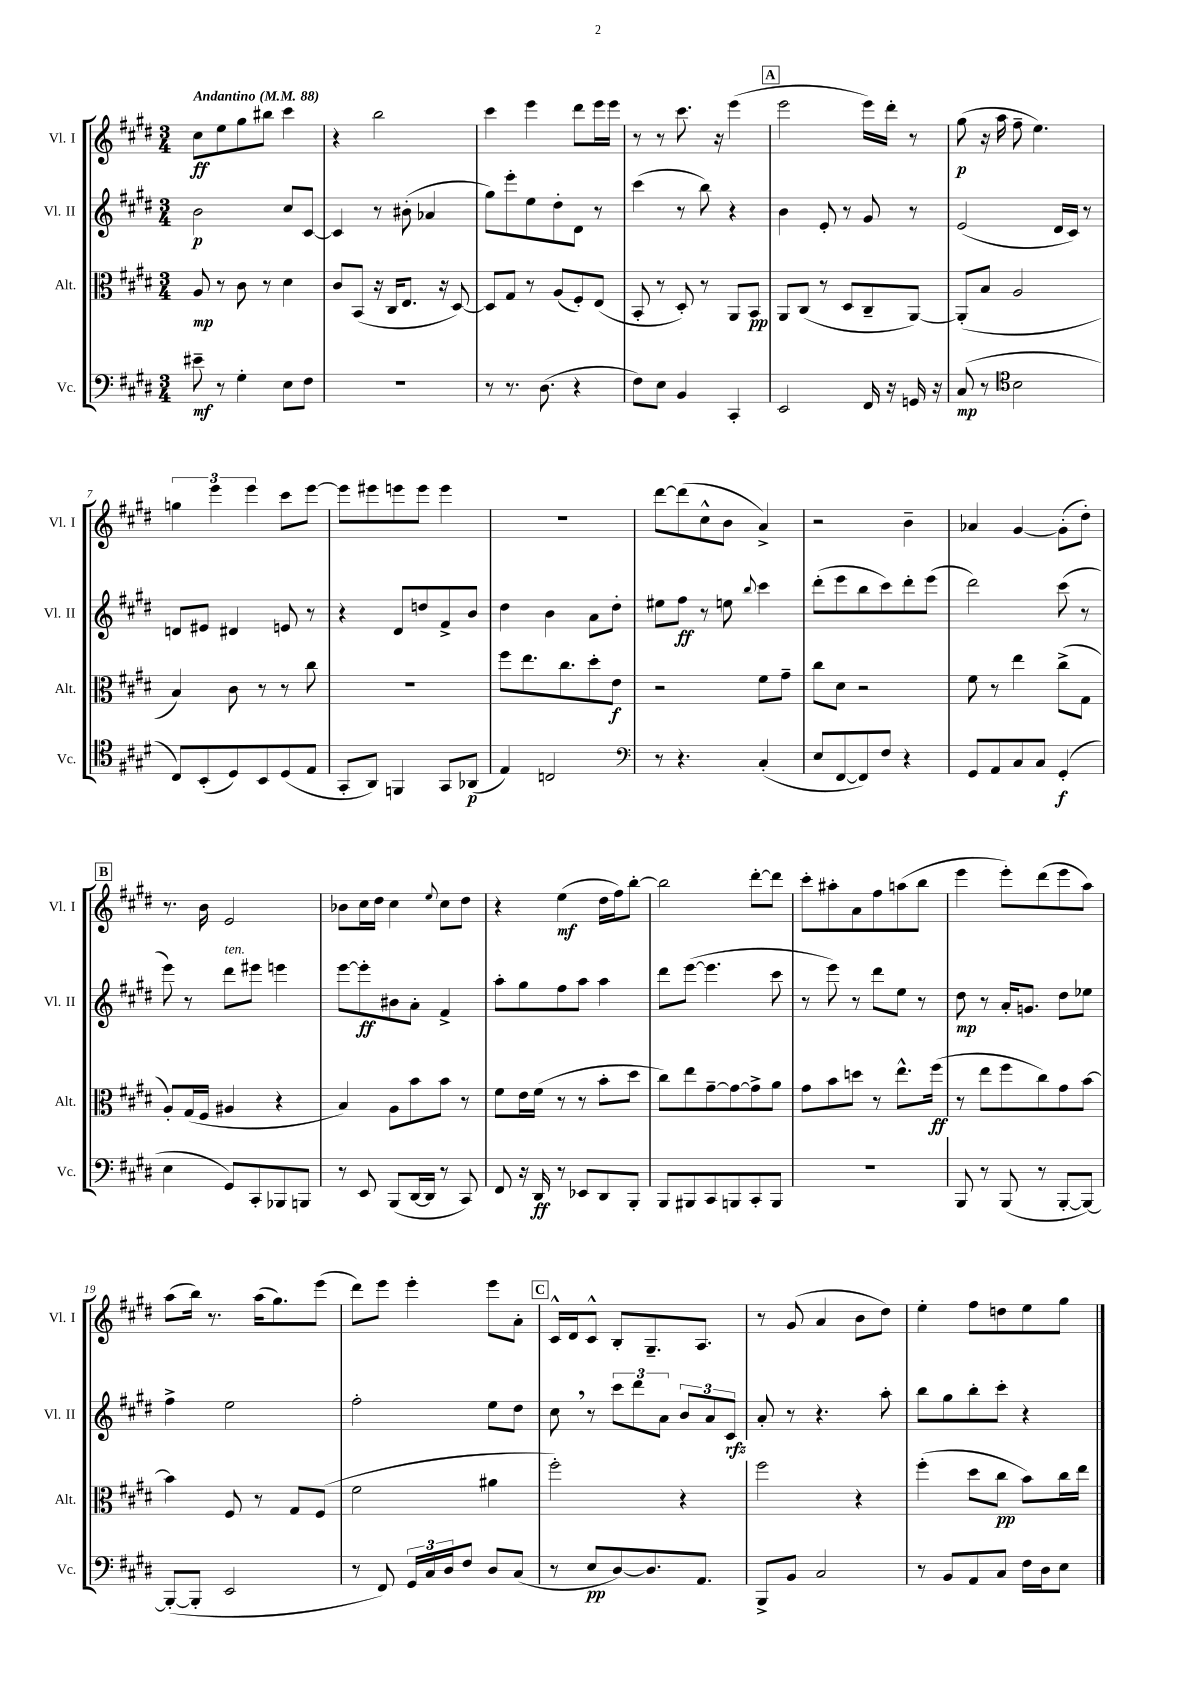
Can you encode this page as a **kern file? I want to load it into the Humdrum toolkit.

**kern	**dynam	**kern	**dynam	**kern	**dynam	**kern	**dynam
*part4	*part4	*part3	*part3	*part2	*part2	*part1	*part1
*staff4	*staff4	*staff3	*staff3	*staff2	*staff2	*staff1	*staff1
*I"Vc.	*	*I"Alt.	*	*I"Vl. II	*	*I"Vl. I	*
*I'Vc.	*	*I'Alt.	*	*I'Vl. II	*	*I'Vl. I	*
*clefF4	*	*clefC3	*	*clefG2	*	*clefG2	*
*k[f#c#g#d#]	*	*k[f#c#g#d#]	*	*k[f#c#g#d#]	*	*k[f#c#g#d#]	*
*M3/4	*	*M3/4	*	*M3/4	*	*M3/4	*
*MM88	*	*MM88	*	*MM88	*	*MM88	*
=1	=1	=1	=1	=1	=1	=1	=1
!	!	!	!	!	!	!LO:TX:a:B:t=Andantino	!
8e#X~\	mf	8A/	mp	2b\	p	8cc#\L	ff
8r	.	8r	.	.	.	8ee\	.
4G#'\	.	8c#\	.	.	.	8gg#\	.
.	.	8r	.	.	.	8bb#X\J	.
8E\L	.	4d#\	.	8cc#/L	.	4ccc#\	.
8F#\J	.	.	.	[8c#/J	.	.	.
=2	=2	=2	=2	=2	=2	=2	=2
2.r	.	8c#/L	.	4c#/]	.	4r	.
.	.	(8BB/J	.	.	.	.	.
.	.	16r	.	8r	.	2bb\	.
.	.	16C#/KL	.	.	.	.	.
.	.	8.E/J	.	(8b#X'\	.	.	.
.	.	.	.	4a-X/	.	.	.
.	.	16r	.	.	.	.	.
.	.	[8D#/)	.	.	.	.	.
=3	=3	=3	=3	=3	=3	=3	=3
8r	.	8D#/L]	.	8gg#\L)	.	4ccc#\	.
8.r	.	8G#/J	.	8eee'\	.	.	.
.	.	8r	.	8ee\	.	4eee\	.
(8.D#\	.	.	.	.	.	.	.
.	.	(8A/L	.	8dd#'\	.	.	.
4r	.	8F#'/)	.	8d#\J	.	8ddd#\L	.
.	.	(8E/J	.	8r	.	16eee\L	.
.	.	.	.	.	.	16eee\JJ	.
=4	=4	=4	=4	=4	=4	=4	=4
8F#\L)	.	8BB'/	.	(4ccc#\	.	8r	.
8E\J	.	8r	.	.	.	8r	.
4BB/	.	8D#'/)	.	8r	.	8.ccc#\	.
.	.	8r	.	8bb\)	.	.	.
.	.	.	.	.	.	16r	.
4CC#'/	.	8AA/L	.	4r	.	(4eee\	.
.	.	8BB/J	pp	.	.	.	.
!!LO:REH:place=s1:t=A
=5	=5	=5	=5	=5	=5	=5	=5
2EE/	.	8AA/L	.	4b\	.	2eee\	.
.	.	(8C#/J	.	.	.	.	.
.	.	8r	.	8e'/	.	.	.
.	.	8D#/L	.	8r	.	.	.
16FF#/	.	8C#~/	.	8g#/	.	16eee\LL)	.
16r	.	.	.	.	.	16ddd#'\JJ	.
16GGn/	.	[8AA/J)	.	8r	.	8r	.
16r	.	.	.	.	.	.	.
=6	=6	=6	=6	=6	=6	=6	=6
(8C#/	mp	(8AA'/L]	.	(2e/	.	(8gg#\	p
8r	.	8B/J	.	.	.	16r	.
.	.	.	.	.	.	16aa\	.
*clefC4	*	*	*	*	*	*	*
2B\	.	2A/	.	.	.	8ff#~\	.
.	.	.	.	.	.	4.ee\)	.
.	.	.	.	16d#/LL	.	.	.
.	.	.	.	16c#/JJ)	.	.	.
.	.	.	.	8r	.	.	.
!!LO:LB:g=z
=7	=7	=7	=7	=7	=7	=7	=7
8C#/L)	.	4B/)	.	8dn/L	.	6ggn\	.
(8BB'/	.	.	.	8e#X/J	.	.	.
.	.	.	.	.	.	6eee\	.
8D#/)	.	8c#\	.	4d#X/	.	.	.
.	.	.	.	.	.	6eee\	.
8BB/	.	8r	.	.	.	.	.
(8D#/	.	8r	.	8en/	.	8ccc#\L	.
8E/J	.	8cc#\	.	8r	.	[8eee\J	.
=8	=8	=8	=8	=8	=8	=8	=8
8GG#'/L	.	2.r	.	4r	.	8eee\L]	.
8AA/J)	.	.	.	.	.	8eee#X\	.
4FFn/	.	.	.	8d#/L	.	8eeen\	.
.	.	.	.	8ddn/	.	8eee\J	.
8GG#/L	.	.	.	8f#^/	.	4eee\	.
(8AA-X/J	p	.	.	8b/J	.	.	.
=9	=9	=9	=9	=9	=9	=9	=9
4E/)	.	8ff#\L	.	4dd#\	.	2.r	.
.	.	8.ee\	.	.	.	.	.
2Cn/	.	.	.	4b\	.	.	.
.	.	8.cc#\	.	.	.	.	.
.	.	8dd#'\	.	8a\L	.	.	.
.	.	8e\J	f	8dd#'\J	.	.	.
=10	=10	=10	=10	=10	=10	=10	=10
*clefF4	*	*	*	*	*	*	*
8r	.	2r	.	8ee#X\L	.	[8ddd#\L	.
4.r	.	.	.	8ff#\J	ff	(8ddd#\]	.
.	.	.	.	8r	.	8cc#^^\	.
.	.	.	.	8een\	.	8b\J	.
.	.	.	.	8qqbb/	.	.	.
(4C#'/	.	8f#\L	.	4ccc#\	.	4a^/)	.
.	.	8g#~\J	.	.	.	.	.
=11	=11	=11	=11	=11	=11	=11	=11
8E/L	.	8cc#\L	.	(8ddd#'\L	.	2r	.
[8FF#/	.	8d#\J	.	8eee\	.	.	.
8FF#/])	.	2r	.	8bb\	.	.	.
8F#/J	.	.	.	8ccc#\)	.	.	.
4r	.	.	.	8ddd#'\	.	4b~\	.
.	.	.	.	(8eee\J	.	.	.
=12	=12	=12	=12	=12	=12	=12	=12
8GG#/L	.	8f#\	.	2ddd#\)	.	4a-X/	.
8AA/	.	8r	.	.	.	.	.
8C#/	.	4ee\	.	.	.	[4g#/	.
8C#/J	.	.	.	.	.	.	.
(4GG#'/	f	(8cc#^\L	.	(8ccc#\	.	(8g#'\L]	.
.	.	8G#\J	.	8r	.	8dd#'\J)	.
!!LO:LB:g=z
!!LO:REH:place=s1:t=B
=13	=13	=13	=13	=13	=13	=13	=13
4E\	.	8A'/L)	.	8eee\)	.	8.r	.
.	.	(16G#/L	.	8r	.	.	.
.	.	16F#/JJ	.	.	.	16b\	.
!	!	!	!	!LO:TX:a:i:t=ten.	!	!	!
8GG#/L)	.	4A#X/	.	8ddd#\L	.	2e/	.
8CC#'/	.	.	.	8eee#X\J	.	.	.
8BBB-X/	.	4r	.	4eeen\	.	.	.
8BBBn/J	.	.	.	.	.	.	.
=14	=14	=14	=14	=14	=14	=14	=14
8r	.	4B/)	.	[8eee\L	.	8b-X\L	.
8EE/	.	.	.	8eee'\]	ff	16cc#\L	.
.	.	.	.	.	.	16dd#\JJ	.
(8BBB/L	.	8A\L	.	8b#X\	.	4cc#\	.
[16DD#/L	.	8b\	.	8a'\J	.	.	.
16DD#/JJ]	.	.	.	.	.	.	.
.	.	.	.	.	.	8qqee/	.
8r	.	8b\J	.	4f#^/	.	8cc#\L	.
8CC#/)	.	8r	.	.	.	8dd#\J	.
=15	=15	=15	=15	=15	=15	=15	=15
8FF#/	.	8f#\L	.	8aa'\L	.	4r	.
16r	.	16e\L	.	8gg#\	.	.	.
16DD#/	ff	(16f#\JJ	.	.	.	.	.
8r	.	8r	.	8ff#\	.	(4ee\	mf
8EE-X/L	.	8r	.	8aa\J	.	.	.
8DD#/	.	8b'\L	.	4aa\	.	16dd#\LL	.
.	.	.	.	.	.	16ff#\J)	.
8BBB'/J	.	8dd#\J	.	.	.	[8bb'\J	.
=16	=16	=16	=16	=16	=16	=16	=16
8BBB/L	.	8cc#\L)	.	8ddd#\L	.	2bb\]	.
8BBB#X/	.	8ee\	.	([8eee\J	.	.	.
8CC#/	.	[8g#~\	.	4.eee\]	.	.	.
8BBBn/	.	8g#\_	.	.	.	.	.
8CC#'/	.	8g#^\]	.	.	.	[8ddd#'\L	.
8BBB/J	.	8a\J	.	8ccc#\	.	8ddd#\J]	.
=17	=17	=17	=17	=17	=17	=17	=17
2.r	.	8g#\L	.	8r	.	8ccc#'\L	.
.	.	8b\	.	8eee\)	.	8aa#X'\	.
.	.	8ddn\J	.	8r	.	8a\	.
.	.	8r	.	8ddd#\L	.	8ff#\	.
.	.	8.ee^^\L	.	8ee\J	.	(8aan\	.
.	.	.	.	8r	.	8bb\J	.
.	.	(16ff#\Jk	ff	.	.	.	.
=18	=18	=18	=18	=18	=18	=18	=18
8BBB/	.	8r	.	8dd#\	mp	4eee\	.
8r	.	8ee\L	.	8r	.	.	.
(8BBB/	.	8ff#\	.	16a'/KL	.	8eee'\L)	.
.	.	.	.	8.gn/J	.	.	.
8r	.	8cc#\)	.	.	.	(8ddd#\	.
[8BBB'/L	.	8g#\	.	8dd#\L	.	8eee\	.
8BBB/J_)	.	[8b\J	.	8ee-X\J	.	8aa\J)	.
!!LO:LB:g=z
=19	=19	=19	=19	=19	=19	=19	=19
(8BBB'/L_	.	4b\]	.	4ff#^\	.	(8aa\L	.
8BBB'/J]	.	.	.	.	.	16bb\Jk)	.
.	.	.	.	.	.	8.r	.
2EE/	.	8F#/	.	2ee\	.	.	.
.	.	8r	.	.	.	(16aa\KL	.
.	.	.	.	.	.	8.gg#\)	.
.	.	8G#/L	.	.	.	.	.
.	.	(8F#/J	.	.	.	(8eee\J	.
=20	=20	=20	=20	=20	=20	=20	=20
8r	.	2f#\	.	2ff#'\	.	8ddd#\L)	.
8FF#/)	.	.	.	.	.	8eee\J	.
24GG#/LL	.	.	.	.	.	4eee'\	.
24C#/	.	.	.	.	.	.	.
24D#/J	.	.	.	.	.	.	.
8F#/J	.	.	.	.	.	.	.
8D#/L	.	4a#X\	.	8ee\L	.	8eee\L	.
(8C#/J	.	.	.	8dd#\J	.	8a'\J	.
!!LO:REH:place=s1:t=C
=21	=21	=21	=21	=21	=21	=21	=21
8r	.	2ff#'\)	.	8cc#,\	.	16c#^^/LL	.
.	.	.	.	.	.	16d#/J	.
8E/L	pp	.	.	8r	.	8c#^^/J	.
[8D#/)	.	.	.	12ccc#\L	.	8B'/L	.
.	.	.	.	12ddd#\	.	.	.
8.D#/]	.	.	.	.	.	8.G#~/	.
.	.	.	.	12a\J	.	.	.
.	.	4r	.	12b/L	.	.	.
8.AA/J	.	.	.	.	.	8.A/J	.
.	.	.	.	12a/	.	.	.
.	.	.	.	12c#/J	rfz	.	.
=22	=22	=22	=22	=22	=22	=22	=22
8BBB^/L	.	2ff#\	.	8a'/	.	8r	.
8BB/J	.	.	.	8r	.	(8g#/	.
2C#/	.	.	.	4.r	.	4a/	.
.	.	4r	.	.	.	8b\L	.
.	.	.	.	8aa'\	.	8dd#\J)	.
=23	=23	=23	=23	=23	=23	=23	=23
8r	.	(4ff#'\	.	8bb\L	.	4ee'\	.
8BB/L	.	.	.	8gg#\	.	.	.
8AA/	.	8dd#\L	.	8bb'\	.	8ff#\L	.
8C#/J	.	8cc#\J	pp	8ccc#'\J	.	8ddn\	.
16F#\LL	.	8b\L)	.	4r	.	8ee\	.
16D#\J	.	.	.	.	.	.	.
8E\J	.	16cc#\L	.	.	.	8gg#\J	.
.	.	16ee\JJ	.	.	.	.	.
==	==	==	==	==	==	==	==
*-	*-	*-	*-	*-	*-	*-	*-
